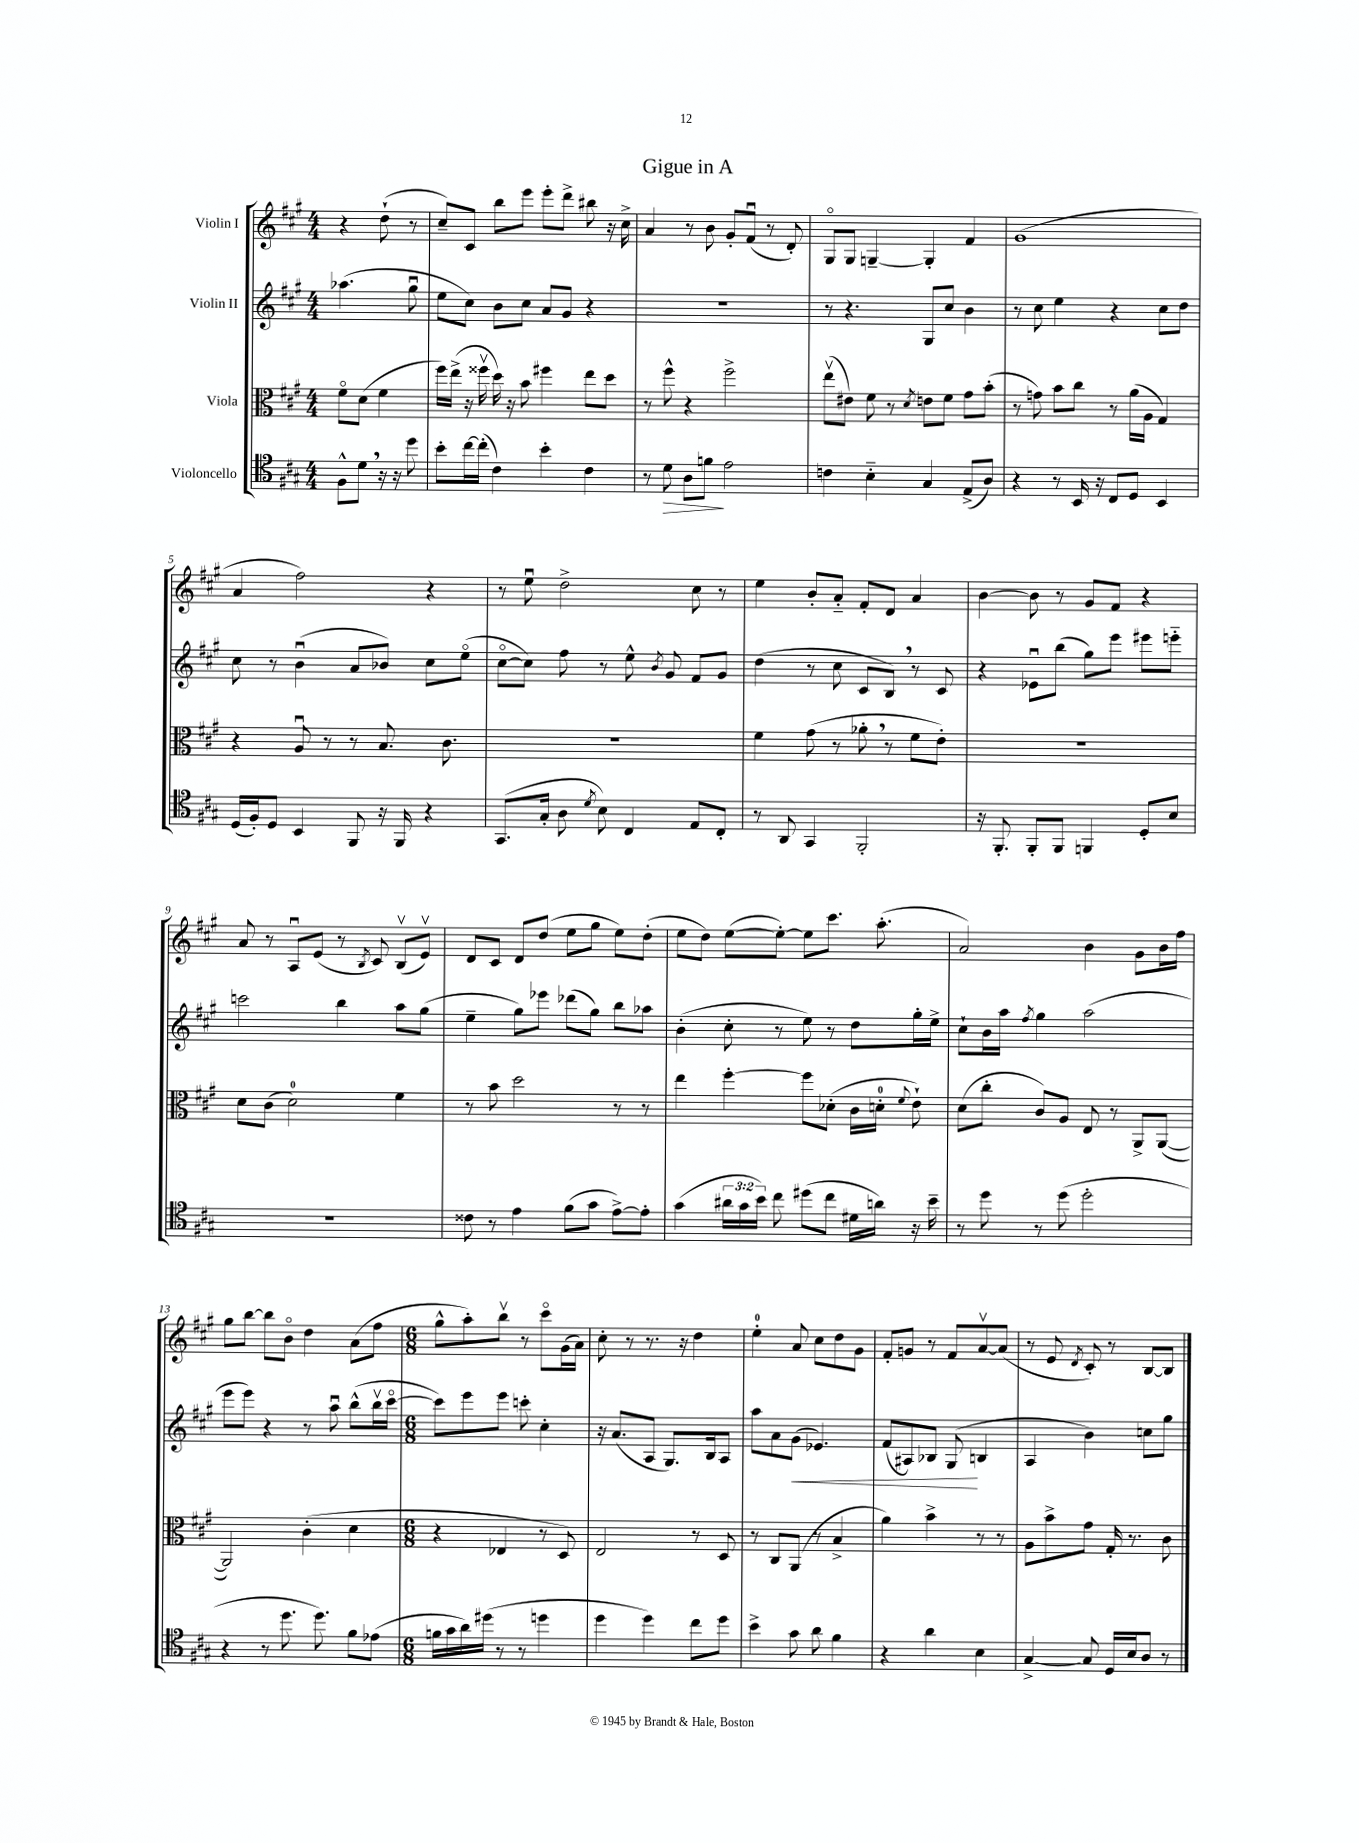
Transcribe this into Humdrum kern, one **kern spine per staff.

**kern	**dynam	**kern	**kern	**dynam	**kern
*part4	*part4	*part3	*part2	*part2	*part1
*staff4	*staff4	*staff3	*staff2	*staff2	*staff1
*I"Violoncello	*	*I"Viola	*I"Violin II	*	*I"Violin I
*clefC4	*	*clefC3	*clefG2	*	*clefG2
*k[f#c#g#]	*	*k[f#c#g#]	*k[f#c#g#]	*	*k[f#c#g#]
*M4/4	*	*M4/4	*M4/4	*	*M4/4
=	=	=	=	=	=
8F#^^\L	.	8f#\L	(4.aa-X\	.	4r
8d,\J	.	(8d\J	.	.	.
16r	.	4f#\	.	.	(8dd`\
16r	.	.	.	.	.
8dd\	.	.	8gg#u\	.	8r
=1	=1	=1	=1	=1	=1
8b'\L	.	16ff#\LL)	8ee\L	.	8cc#~/L)
.	.	(16ee^\JJ	.	.	.
[16cc#\L	.	16r	8cc#\J)	.	8c#/J
(16cc#'\JJ]	.	16ff##Xv\	.	.	.
4c#\)	.	16dd\)	8b\L	.	8bb\L
.	.	16r	.	.	.
.	.	8b\	8cc#\J	.	8eee\J
4b'\	.	4ff#X\	8a/L	.	8eee'\L
.	.	.	8g#/J	.	8ddd^\J
4c#\	.	8ee\L	4r	.	8bb#X\
.	.	8dd\J	.	.	16r
.	.	.	.	.	16cc#^\
=2	=2	=2	=2	=2	=2
8r	.	8r	1r	.	4a/
!	!LO:HP:b	!	!	!	!
8d\	>	8ff#^^\	.	.	.
8A\L	.	4r	.	.	8r
8fn\J	.	.	.	.	8b\
2e\	]	2ff#^\	.	.	8g#'/L
.	.	.	.	.	(8f#u/J
.	.	.	.	.	8r
.	.	.	.	.	8d'/)
=3	=3	=3	=3	=3	=3
4cn\	.	(8eev\L	8r	.	8G#/L
.	.	8e#X\J)	4.r	.	8G#/J
4B\	.	8f#\	.	.	[4Gn~/
.	.	8r	.	.	.
.	.	8qd/	.	.	.
4G#/	.	8en\L	8G#/L	.	4G'/]
.	.	8f#\J	8cc#/J	.	.
(8E^/L	.	8g#\L	4b\	.	4f#/
8A/J)	.	(8b'\J	.	.	.
=4	=4	=4	=4	=4	=4
4r	.	8r	8r	.	(1g#
.	.	8gn\)	8cc#\	.	.
8r	.	8b\L	4ee\	.	.
16BB/	.	8cc#\J	.	.	.
16r	.	.	.	.	.
8C#/L	.	8r	4r	.	.
8D/J	.	(16a\LL	.	.	.
.	.	16A\JJ	.	.	.
4BB/	.	4G#/)	8cc#\L	.	.
.	.	.	8dd\J	.	.
!!LO:LB:g=z
=5	=5	=5	=5	=5	=5
(16D/LL	.	4r	8cc#\	.	4a/
16F#'/J)	.	.	.	.	.
8D/J	.	.	8r	.	.
4BB/	.	8Au/	(4bu\	.	2ff#\)
.	.	8r	.	.	.
8FF#/	.	8r	8a/L	.	.
16r	.	8.B/	8b-X/J)	.	.
16FF#/	.	.	.	.	.
4r	.	.	8cc#\L	.	4r
.	.	8.c#\	.	.	.
.	.	.	(8ee\J	.	.
=6	=6	=6	=6	=6	=6
(8.GG#/L	.	1r	[8cc#\L	.	8r
.	.	.	8cc#\J])	.	8eeu\
16G#'/Jk	.	.	.	.	.
8A\	.	.	8ff#\	.	2dd^\
8qd/	.	.	.	.	.
8B\)	.	.	8r	.	.
4C#/	.	.	8ee^^\	.	.
.	.	.	8qb/	.	.
.	.	.	8g#/	.	.
8E/L	.	.	8f#/L	.	8cc#\
8C#'/J	.	.	8g#/J	.	8r
=7	=7	=7	=7	=7	=7
8r	.	4f#\	(4dd\	.	4ee\
8AA/	.	.	.	.	.
4GG#/	.	(8g#\	8r	.	8b'/L
.	.	8r	8cc#\	.	8a/J
2FF#'/	.	8a-X',\	8c#/L	.	8f#'/L
.	.	8r	8B,/J)	.	8d/J
.	.	8f#\L	8r	.	4a/
.	.	8e'\J)	8c#/	.	.
=8	=8	=8	=8	=8	=8
16r	.	1r	4r	.	[4b\
8.FF#'/	.	.	.	.	.
8FF#'/L	.	.	8e-Xu\L	.	8b\]
8FF#/J	.	.	(8bb\J	.	8r
4FFn/	.	.	8gg#\L)	.	8g#/L
.	.	.	8eee\J	.	8f#/J
8D'/L	.	.	8eee#X\L	.	4r
8B/J	.	.	8eeen\J	.	.
!!LO:LB:g=z
=9	=9	=9	=9	=9	=9
1r	.	8d\L	2cccn\	.	8a/
.	.	(8c#\J	.	.	8r
.	.	2d\)	.	.	8Au/L
.	.	.	.	.	(8e/J
.	.	.	4bb\	.	8r
.	.	.	.	.	8qB/
.	.	.	.	.	8c#/)
.	.	4f#\	8aa\L	.	(8Bv/L
.	.	.	(8gg#\J	.	8ev/J)
=10	=10	=10	=10	=10	=10
8c##X\	.	8r	4ee~\	.	8d/L
8r	.	8b\	.	.	8c#/J
4e\	.	2dd\	8gg#\L)	.	8d/L
.	.	.	8eee-X\J	.	(8dd/J
(8f#\L	.	.	(8ddd-X\L	.	8ee\L
8g#\J	.	.	8gg#\J)	.	8gg#\J
[8e^\L)	.	8r	8bb\L	.	8ee\L)
8e'\J]	.	8r	8aa-X\J	.	(8dd'\J
=11	=11	=11	=11	=11	=11
(4g#\	.	4ee\	(4b'\	.	8ee\L
.	.	.	.	.	8dd\J)
24a#X\LL	.	[4ff#'\	8cc#'\	.	([8ee\L
24g#\	.	.	.	.	.
24b\JJ)	.	.	.	.	.
8cc#\	.	.	8r	.	8ee'\J_)
(8dd#X\L	.	8ff#\L]	8ee\)	.	8ee\L]
8cc#\J	.	(8d-X'\J	8r	.	8.ccc#\J
16d#X\LL	.	16c#\LL	8dd\L	.	.
16an\JJ)	.	16dn'\JJ	.	.	(8.aa'\
.	.	8qqf#/	.	.	.
16r	.	8e`\)	16gg#'\L	.	.
16b~\	.	.	16ee^\JJ	.	.
=12	=12	=12	=12	=12	=12
8r	.	(8d\L	8cc#`\L	.	2a/)
8dd\	.	8cc#'\J	16b\L	.	.
.	.	.	16aa\JJ	.	.
.	.	.	8qff#/	.	.
8r	.	8c#/L)	4gg#\	.	.
(8dd\	.	8A/J	.	.	.
2dd'\	.	8E/	(2aa\	.	4b\
.	.	8r	.	.	.
.	.	8AA^/L	.	.	8g#\L
.	.	([8AA/J	.	.	16b\L
.	.	.	.	.	16ff#\JJ
!!LO:LB:g=z
=13	=13	=13	=13	=13	=13
4r	.	2AA/])	8eee\L	.	8gg#\L
.	.	.	8eee\J)	.	[8bb\J
8r	.	.	4r	.	8bb\L]
8.dd\	.	.	.	.	8b\J
.	.	(4c#'\	8r	.	4dd\
8.dd\)	.	.	.	.	.
.	.	.	8aau\	.	.
8f#\L	.	4d\	(8bb^^\L	.	(8a\L
(8e-X\J	.	.	16bbv\L	.	8ff#\J
.	.	.	[16ccc#\JJ	.	.
=14	=14	=14	=14	=14	=14
*M6/8	*	*M6/8	*M6/8	*	*M6/8
16fn\LL	.	4r	8ccc#\L])	.	8gg#^^\L
16g#\	.	.	.	.	.
16a\)	.	.	8eee\	.	8aa'\)
(16dd#X\JJ	.	.	.	.	.
8r	.	4E-X/	8eee\J	.	8bbv\J
8r	.	.	8cccn'\	.	8r
4ddn\	.	8r	4cc#'\	.	8ccc#\L
.	.	8D/)	.	.	(16g#\L
.	.	.	.	.	16a\JJ)
=15	=15	=15	=15	=15	=15
4dd\	.	2E/	16r	.	8cc#'\
.	.	.	(8.a/L	.	.
.	.	.	.	.	8r
4dd\)	.	.	8A/J	.	8.r
.	.	.	8.G#/L)	.	.
.	.	.	.	.	16r
8cc#\L	.	8r	.	.	4dd\
.	.	.	16B/k	.	.
8dd\J	.	8D/	8A/J	.	.
=16	=16	=16	=16	=16	=16
4b^\	.	8r	8aa\L	.	4ee'\
.	.	8C#/L	8a\	.	.
!	!	!	!	!LO:HP:b	!
8g#\	.	(8AA/J	(8g#\J	<	8a/
8a\	.	8r	4.e-X/)	.	8cc#\L
4f#\	.	4B^/	.	.	8dd\
.	.	.	.	.	8g#\J
=17	=17	=17	=17	=17	=17
4r	.	4a\)	(8f#/L	.	8f#'/L
.	.	.	8A#X/)	.	8gn/J
4a\	.	4b^\	8B-X/J	.	8r
.	.	.	(8G#/	.	8f#/L
4B\	.	8r	4Bn/	[	[8av/
.	.	8r	.	.	(8a/J]
=18	=18	=18	=18	=18	=18
[4G#^/	.	8A\L	4A/	.	8r
.	.	8b^\	.	.	8e/
.	.	.	.	.	8qd/
8G#/]	.	8g#\J	4b\)	.	8c#'/)
16D/LL	.	16G#'/	.	.	8r
16B/J	.	8.r	.	.	.
8A/J	.	.	8ccn\L	.	[8B/L
8r	.	8c#\	8gg#\J	.	8B/J]
==	==	==	==	==	==
*-	*-	*-	*-	*-	*-
